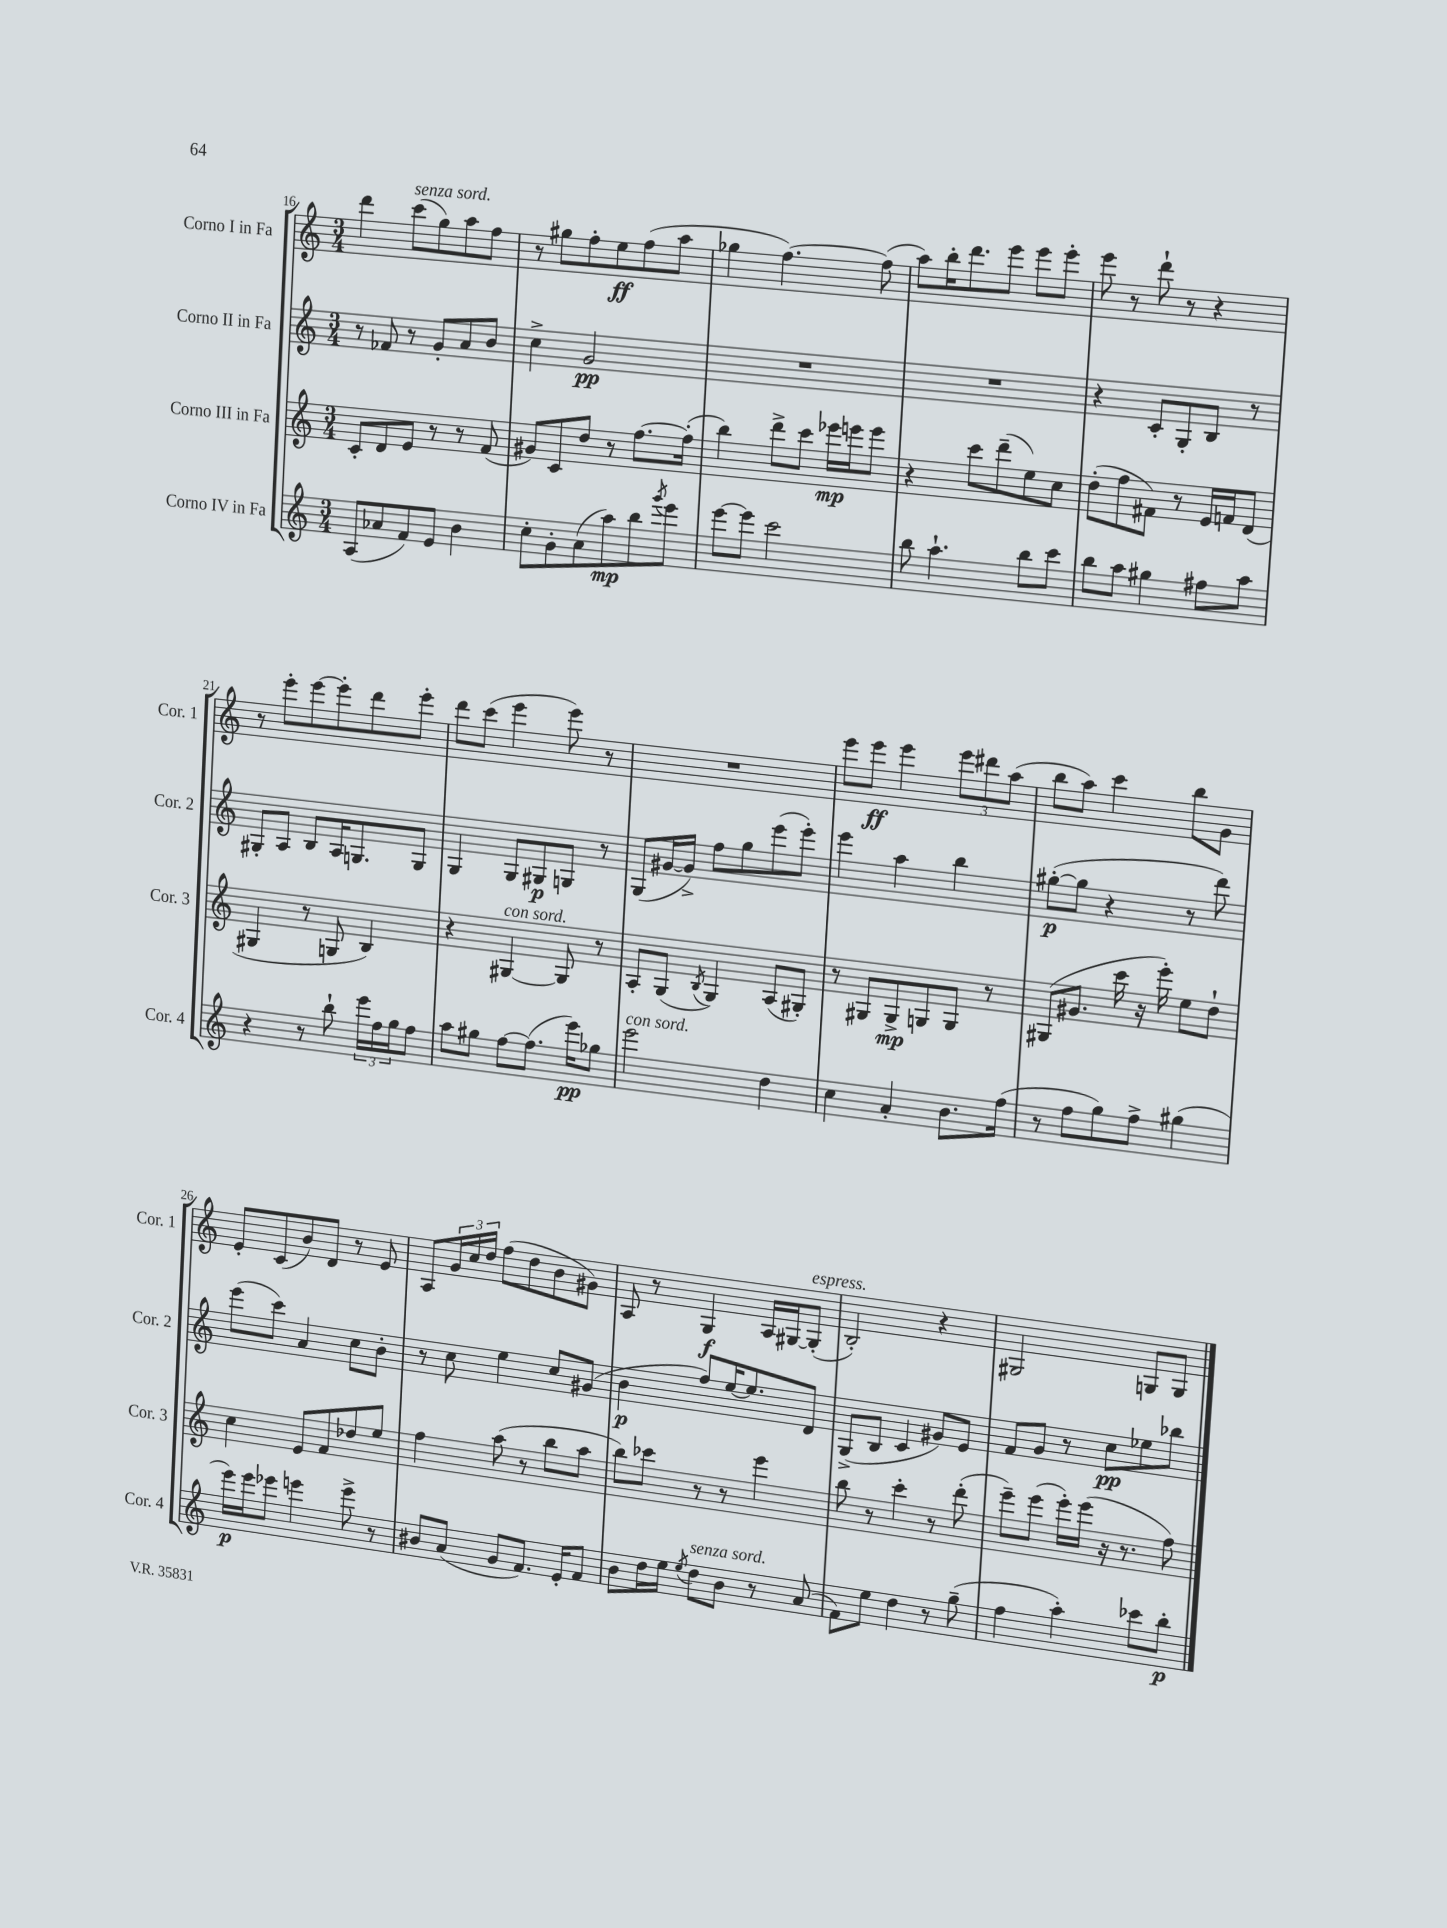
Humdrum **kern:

**kern	**dynam	**kern	**dynam	**kern	**dynam	**kern	**dynam
*part4	*part4	*part3	*part3	*part2	*part2	*part1	*part1
*staff4	*staff4	*staff3	*staff3	*staff2	*staff2	*staff1	*staff1
*I"Corno IV in Fa	*	*I"Corno III in Fa	*	*I"Corno II in Fa	*	*I"Corno I in Fa	*
*I'Cor. 4	*	*I'Cor. 3	*	*I'Cor. 2	*	*I'Cor. 1	*
*clefG2	*	*clefG2	*	*clefG2	*	*clefG2	*
*k[]	*	*k[]	*	*k[]	*	*k[]	*
*M3/4	*	*M3/4	*	*M3/4	*	*M3/4	*
=16	=16	=16	=16	=16	=16	=16	=16
(8A/L	.	8c'/L	.	8r	.	4ddd\	.
8a-X/	.	8d/	.	8f-X/	.	.	.
!	!	!	!	!	!	!LO:TX:a:i:t=senza sord.	!
8f/)	.	8e/J	.	8r	.	(8ccc\L	.
8e/J	.	8r	.	8g'/L	.	8gg\)	.
4b\	.	8r	.	8a/	.	8aa\	.
.	.	(8f/	.	8b/J	.	8ff\J	.
=17	=17	=17	=17	=17	=17	=17	=17
8cc'\L	.	8g#X/L)	.	4cc^\	.	8r	.
8g'\	.	8c/	.	.	.	8gg#X\L	.
(8a\	.	8dd/J	.	2g/	pp	8ff'\	.
8aa\)	mp	8r	.	.	.	8ee\	ff
8bb\	.	[8.ff\L	.	.	.	(8ff\	.
8qggg/	.	.	.	.	.	.	.
8eee\J	.	.	.	.	.	8aa\J	.
.	.	(16ff'\Jk]	.	.	.	.	.
=18	=18	=18	=18	=18	=18	=18	=18
[8eee\L	.	4bb\)	.	2.r	.	4gg-X\	.
8eee\J]	.	.	.	.	.	.	.
2ccc\	.	8ddd^\L	.	.	.	[4.ff\)	.
.	.	8ccc\J	.	.	.	.	.
.	.	16eee-X\LL	mp	.	.	.	.
.	.	16eeen\J	.	.	.	.	.
.	.	8eee\J	.	.	.	(8ff\]	.
=19	=19	=19	=19	=19	=19	=19	=19
8bb\	.	4r	.	2.r	.	8aa\L)	.
4.aa`\	.	.	.	.	.	16bb'\K	.
.	.	.	.	.	.	8.ddd\	.
.	.	8ccc\L	.	.	.	.	.
.	.	(8ddd~\	.	.	.	8eee\J	.
8bb\L	.	8ee\)	.	.	.	8eee\L	.
8ccc\J	.	8cc\J	.	.	.	8eee'\J	.
=20	=20	=20	=20	=20	=20	=20	=20
8bb\L	.	(8dd'\L	.	4r	.	8eee\	.
8aa\J	.	8ff\	.	.	.	8r	.
4gg#X\	.	8f#X\J)	.	8c'/L	.	8ddd`\	.
.	.	8r	.	8G'/	.	8r	.
8ff#X\L	.	16e/LL	.	8B/J	.	4r	.
.	.	16fn/J	.	.	.	.	.
8aa\J	.	(8d/J	.	8r	.	.	.
!!LO:LB:g=z
=21	=21	=21	=21	=21	=21	=21	=21
4r	.	4G#X/	.	8G#X'/L	.	8r	.
.	.	.	.	8A/J	.	8eee'\L	.
8r	.	8r	.	8B/L	.	[8eee\	.
8bb`\	.	8Gn/	.	16A/K	.	8eee'\]	.
.	.	.	.	8.Gn/	.	.	.
24eee\LL	.	4B/)	.	.	.	8ddd\	.
24ff\	.	.	.	.	.	.	.
24gg\J	.	.	.	.	.	.	.
8ff\J	.	.	.	8G/J	.	8eee'\J	.
=22	=22	=22	=22	=22	=22	=22	=22
8aa\L	.	4r	.	4G/	.	8ddd\L	.
8gg#X\J	.	.	.	.	.	(8ccc\J	.
!	!	!LO:TX:a:i:t=con sord.	!	!	!	!	!
[8ff\L	.	[4G#X/	.	8G/L	.	4eee\	.
(8.ff\J]	.	.	.	8G#X/	p	.	.
.	.	8G#/]	.	8Gn/J	.	8eee\)	.
16eee\KL)	pp	.	.	.	.	.	.
8gg-X\J	.	8r	.	8r	.	8r	.
=23	=23	=23	=23	=23	=23	=23	=23
!LO:TX:a:i:t=con sord.	!	!	!	!	!	!	!
2eee\	.	8A'/L	.	(8G/L	.	2.r	.
.	.	(8G/J	.	[16g#X/L	.	.	.
.	.	.	.	16g#^/JJ])	.	.	.
.	.	8qB/	.	.	.	.	.
.	.	4G/)	.	8ff\L	.	.	.
.	.	.	.	8gg\	.	.	.
4dd\	.	(8A/L	.	(8eee\	.	.	.
.	.	8G#X'/J)	.	8eee'\J)	.	.	.
=24	=24	=24	=24	=24	=24	=24	=24
4cc\	.	8r	.	4eee\	.	8eee\L	.
.	.	8G#X/L	.	.	.	8eee\J	ff
4a'/	.	8G#^/	mp	4aa\	.	4eee\	.
.	.	8Gn/	.	.	.	.	.
8.b\L	.	8G/J	.	4bb\	.	12eee\L	.
.	.	.	.	.	.	12ddd#X\	.
.	.	8r	.	.	.	.	.
.	.	.	.	.	.	(12aa\J	.
(16ff\Jk	.	.	.	.	.	.	.
=25	=25	=25	=25	=25	=25	=25	=25
8r	.	(8G#X/L	.	([8gg#X'\L	p	8bb\L	.
8ff\L	.	8.g#X/J	.	8gg#\J]	.	8aa\J)	.
8gg\)	.	.	.	4r	.	4ccc\	.
.	.	16ccc\	.	.	.	.	.
8ff^\J	.	16r	.	.	.	.	.
.	.	16eee'\)	.	.	.	.	.
(4gg#X\	.	8ee\L	.	8r	.	8bb\L	.
.	.	8dd`\J	.	8ddd\)	.	8g\J	.
!!LO:LB:g=z
=26	=26	=26	=26	=26	=26	=26	=26
16eee\LL)	p	4cc\	.	(8eee\L	.	8e'/L	.
16eee\J	.	.	.	.	.	.	.
8eee-X\J	.	.	.	8ccc\J)	.	(8c/	.
4eeen\	.	8e/L	.	4a/	.	8b/)	.
.	.	8f/	.	.	.	8d/J	.
8eee^\	.	8dd-X/	.	8cc\L	.	8r	.
8r	.	8ee/J	.	8b'\J	.	8e/	.
=27	=27	=27	=27	=27	=27	=27	=27
8b#X/L	.	4ff\	.	8r	.	8A/L	.
(8a/J	.	.	.	8cc\	.	24g/L	.
.	.	.	.	.	.	24cc/	.
.	.	.	.	.	.	24dd/JJ	.
8g/L	.	(8aa\	.	4ee\	.	(8ff\L	.
8.f/J)	.	8r	.	.	.	8dd\	.
.	.	8bb\L	.	8cc/L	.	8b\	.
16e'/KL	.	.	.	.	.	.	.
8f/J	.	8aa\J	.	(8g#X/J	.	8g#X\J)	.
=28	=28	=28	=28	=28	=28	=28	=28
8b\L	.	8bb\L)	.	4b\	p	8A/	.
16dd\L	.	8ccc-X\J	.	.	.	8r	.
16ee\JJ	.	.	.	.	.	.	.
8qee/	.	.	.	.	.	.	.
!LO:TX:a:i:t=senza sord.	!	!	!	!	!	!	!
8dd\L	.	8r	.	8ff/L)	.	4G/	f
8b\J	.	8r	.	[16ee/K	.	.	.
.	.	.	.	8.ee/]	.	.	.
8r	.	4eee\	.	.	.	16A/LL	.
.	.	.	.	.	.	[16G#X/J	.
!	!	!	!	!	!	!LO:TX:a:i:t=espress.	!
(8a/	.	.	.	8d/J	.	(8G#'/J]	.
=29	=29	=29	=29	=29	=29	=29	=29
8f\L)	.	8bb\	.	(8G^/L	.	2B'/)	.
8ee\J	.	8r	.	8B/J	.	.	.
4dd\	.	4ccc'\	.	4c/	.	.	.
8r	.	8r	.	8g#X/L)	.	4r	.
(8gg~\	.	(8ddd'\	.	8e/J	.	.	.
=30	=30	=30	=30	=30	=30	=30	=30
4ff\	.	8eee~\L)	.	8f/L	.	2G#X/	.
.	.	(8eee\J	.	8g/J	.	.	.
4aa'\)	.	16eee'\LL)	.	8r	.	.	.
.	.	(16eee\JJ	.	.	.	.	.
.	.	16r	.	8cc\L	pp	.	.
.	.	8.r	.	.	.	.	.
8ccc-X\L	.	.	.	8ee-X\	.	8Gn/L	.
8bb'\J	p	8ff\)	.	8bb-X\J	.	8G/J	.
==	==	==	==	==	==	==	==
*-	*-	*-	*-	*-	*-	*-	*-
